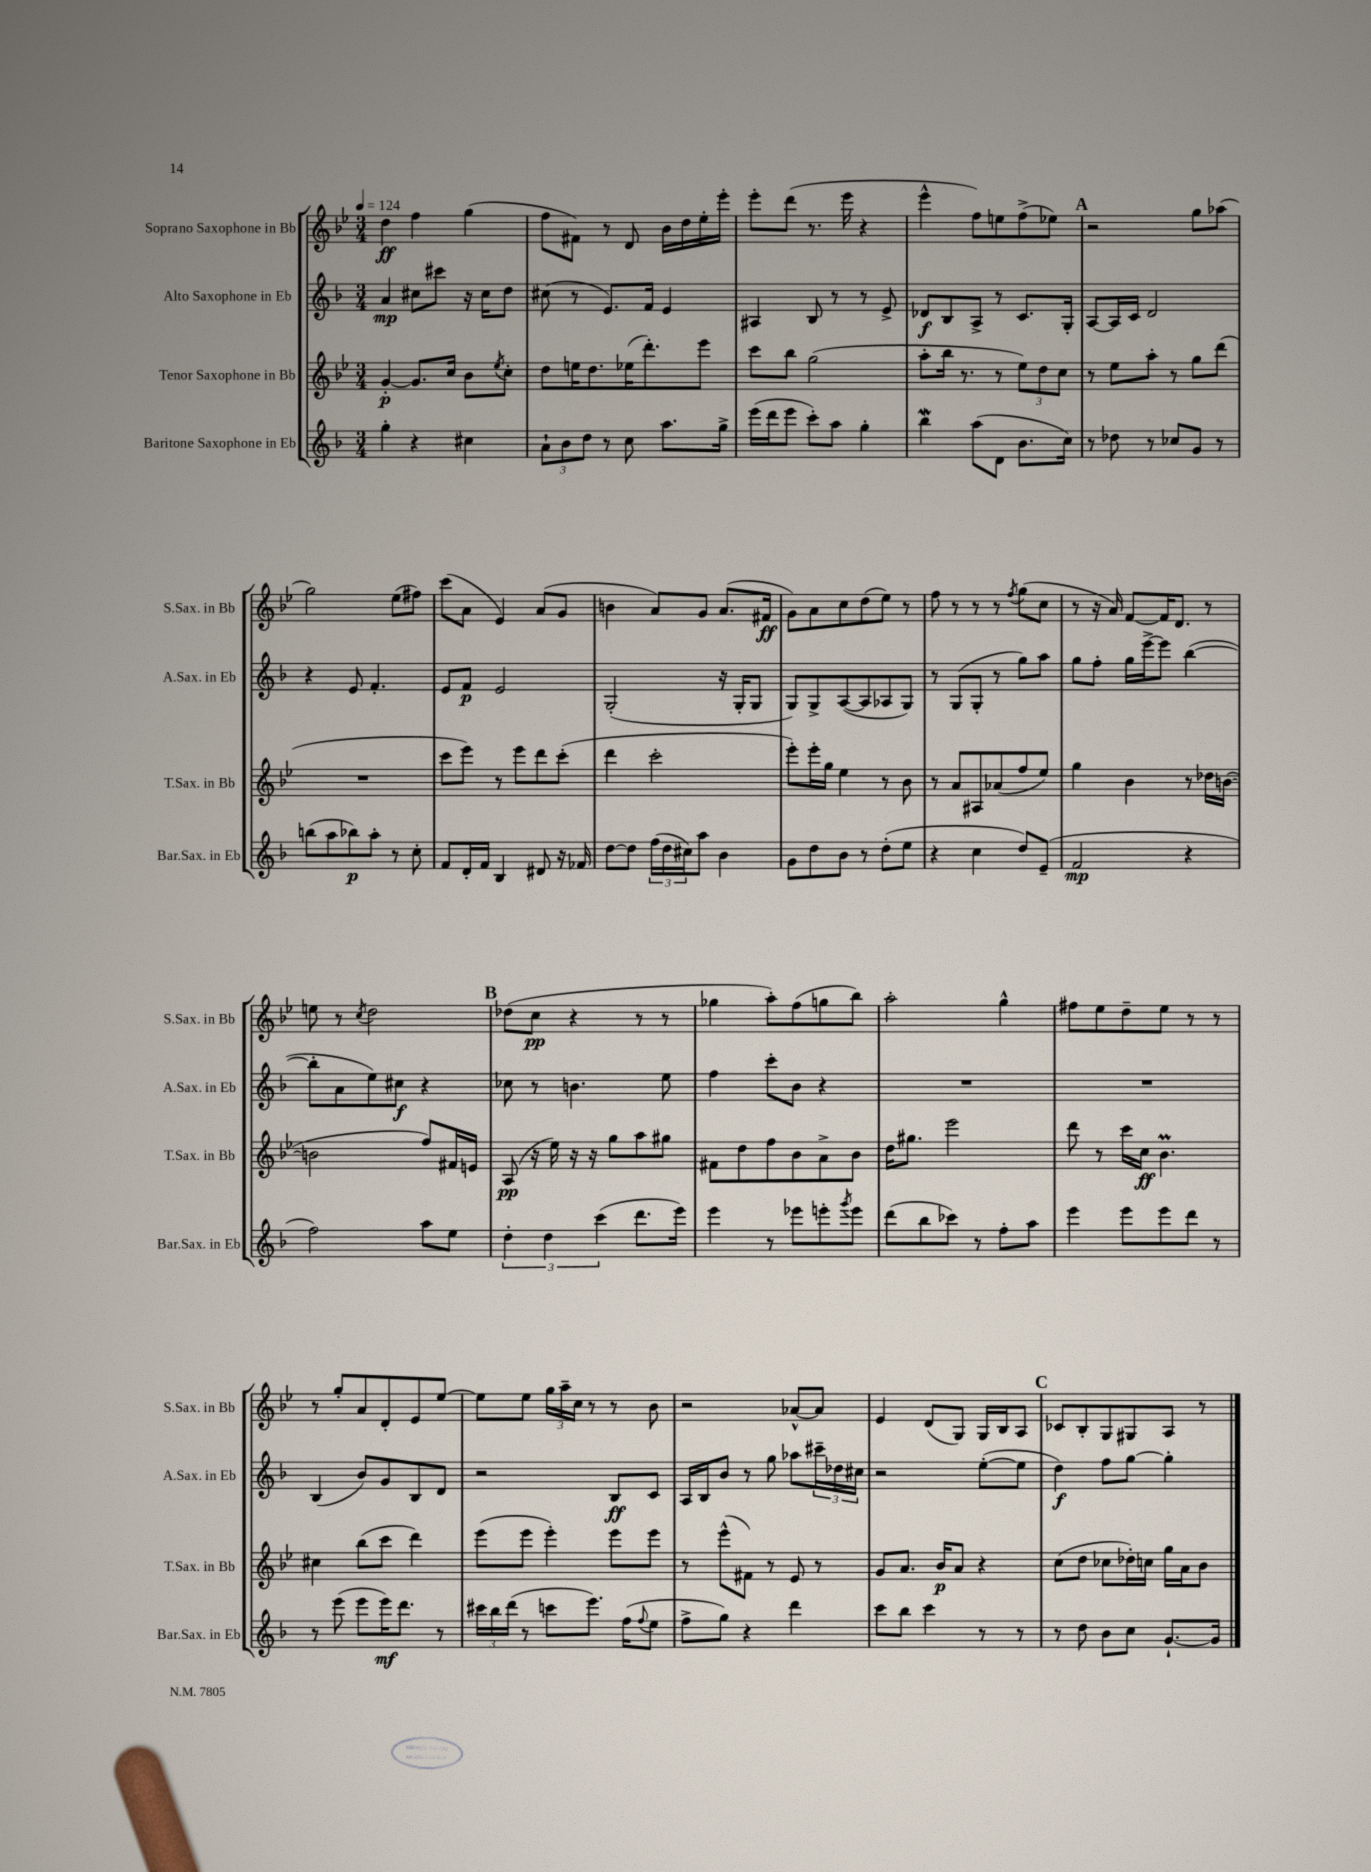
<<
\new StaffGroup <<
\new Staff = "s0" \with { instrumentName = "Soprano Saxophone in Bb" shortInstrumentName = "S.Sax. in Bb" } {
    \clef treble \key bes \major \numericTimeSignature \time 3/4 \tempo 4 = 124
    d''4\ff f''4 g''4( |
    f''8 fis'8) r8 d'8 bes'16 d''16 ees''16-. ees'''16-. |
    ees'''8-. d'''8( r8. ees'''16 r4 |
    ees'''4-^ f''8) e''8 f''8->( ees''8) |
    \mark \markup { \bold "A" } r2 g''8 aes''8( |
    g''2) ees''8( fis''8) |
    c'''8( a'8 ees'4) a'8( g'8 |
    b'4 a'8) g'8 a'8.( fis'16\ff |
    g'8) a'8 c''8 d''8( ees''8) r8 |
    f''8 r8 r8 r8 \acciaccatura { f''8 } g''8( c''8 |
    r8 r16 a'16) f'8~ f'16 d'8. r8 |
    e''8 r8 \acciaccatura { c''8 } d''2 |
    \mark \markup { \bold "B" } des''8( c''8\pp r4 r8 r8 |
    ges''4 a''8-.) f''8( g''8 bes''8) |
    a''2-. g''4-^ |
    fis''8 ees''8 d''8-- ees''8 r8 r8 |
    r8 g''8-. a'8 d'8-. ees'8 ees''8~ |
    ees''8 ees''8 \tuplet 3/2 { g''16 a''16-- c''16 } r8 r8 bes'8 |
    r2 aes'8~-^ aes'8 |
    ees'4 d'8( g8) g16 bes16 a8 |
    \mark \markup { \bold "C" } ces'8 bes8-. g8 gis8 a8 r8 \bar "|." |
}
\new Staff = "s1" \with { instrumentName = "Alto Saxophone in Eb" shortInstrumentName = "A.Sax. in Eb" } {
    \clef treble \key f \major \numericTimeSignature \time 3/4
    a'4\mp cis''8 cis'''8 r16 cis''16 d''8 |
    cis''8( r8 e'8.) f'16 e'4 |
    ais4 bes8 r8 r8 e'8-> |
    des'8\f bes8 a8-> r8 c'8. g16-. |
    \mark \markup { \bold "A" } a8~ a16 c'16 d'2 |
    r4 e'8 f'4.-. |
    e'8 f'8\p e'2 |
    g2-.( r16 g16-. g8 |
    g8) g8-> a8~( a8 aes8 g8) |
    r8 g8( g8-. r8 g''8) a''8 |
    g''8 f''8-. g''16 e'''16~-> e'''8 bes''4~( |
    bes''8-. a'8 e''8) cis''8\f r4 |
    \mark \markup { \bold "B" } ces''8 r8 b'4. e''8 |
    f''4 c'''8-. bes'8 r4 |
    R2. |
    R2. |
    bes4( bes'8) g'8 bes8 d'8 |
    r2 bes8\ff c'8 |
    a16 bes16 bes'8 r8 g''8 aes''8 \tuplet 3/2 { cis'''16-- des''16 cis''16 } |
    r2 e''8~-.( e''8 |
    \mark \markup { \bold "C" } d''4\f) f''8 g''8~ g''4-. \bar "|." |
}
\new Staff = "s2" \with { instrumentName = "Tenor Saxophone in Bb" shortInstrumentName = "T.Sax. in Bb" } {
    \clef treble \key bes \major \numericTimeSignature \time 3/4
    g'4~-.\p g'8. c''16 bes'8 \acciaccatura { ees''8 } c''8-. |
    d''8 e''16 d''8. ees''16( d'''8.-.) ees'''8 |
    c'''8 bes''8 g''2( |
    a''8-. bes''16 r8. r8 \tuplet 3/2 { ees''8) d''8 c''8 } |
    \mark \markup { \bold "A" } r8 ees''8 a''8-. r8 g''8 d'''8( |
    R2. |
    c'''8 ees'''8) r8 ees'''8 d'''8 c'''8-.( |
    d'''4 c'''2-. |
    ees'''8-.) ees'''16-. g''16 ees''4 r8 bes'8 |
    r8 a'8 ais8 aes'8( f''8 ees''8) |
    g''4 bes'4 r8 des''16 b'16~( |
    b'2 f''8) fis'16 e'16 |
    \mark \markup { \bold "B" } a8\pp( r16 ees''16) r16 r16 g''8 a''8 gis''8 |
    fis'8 d''8 f''8 bes'8 a'8-> bes'8 |
    d''16 gis''8. ees'''2 |
    d'''8 r8 c'''16 c''16\ff bes'4.\prall |
    cis''4 bes''8( c'''8 d'''4) |
    ees'''8( ees'''8 ees'''4-.) ees'''8 ees'''8 |
    r8 ees'''8-^( fis'8) r8 ees'8 r8 |
    g'8 a'8. bes'16\p a'8 r4 |
    \mark \markup { \bold "C" } c''8( d''8 ces''8 des''16-.) c''16 g''16 a'16 bes'8 \bar "|." |
}
\new Staff = "s3" \with { instrumentName = "Baritone Saxophone in Eb" shortInstrumentName = "Bar.Sax. in Eb" } {
    \clef treble \key f \major \numericTimeSignature \time 3/4
    g''4-. r4 cis''4 |
    \tuplet 3/2 { a'8-! bes'8 d''8 } r8 c''8 a''8. g''16-> |
    e'''16( d'''16 e'''8 c'''8-.) a''8 g''4-. |
    bes''4\mordent a''8( d'8 bes'8. c''16) |
    \mark \markup { \bold "A" } r8 des''8 r8 ces''8 g'8 r8 |
    b''8( a''8 bes''8\p) a''8-. r8 c''8-. |
    f'8 d'16-. f'16 bes4 dis'8 r16 fes'16 |
    d''8~ d''8 \tuplet 3/2 { f''16( d''16 cis''16) } a''8 bes'4 |
    g'8 d''8 bes'8 r8 d''8-.( e''8 |
    r4 c''4 d''8) e'8--( |
    f'2\mp r4 |
    f''2) a''8 e''8 |
    \mark \markup { \bold "B" } \tuplet 3/2 { d''4-. d''4 c'''4( } d'''8. e'''16) |
    e'''4 r8 ees'''8 e'''8-. \acciaccatura { g'''8 } e'''8 |
    d'''8( bes''8 ces'''8) r8 f''8-. a''8 |
    e'''4 e'''8 e'''8 d'''8 r8 |
    r8 e'''8( e'''8 e'''16\mf) d'''8. r8 |
    \tuplet 3/2 { cis'''16 bes''16 d'''16( } r8 c'''8 e'''8.) f''16( \appoggiatura { f''8 } e''8 |
    f''8-> g''8) r4 d'''4 |
    c'''8 bes''8 c'''4 r8 r8 |
    \mark \markup { \bold "C" } r8 d''8 bes'8 c''8 g'8.~-! g'16 \bar "|." |
}
>>
>>
\layout { \context { \Score \remove "Bar_number_engraver" } }
